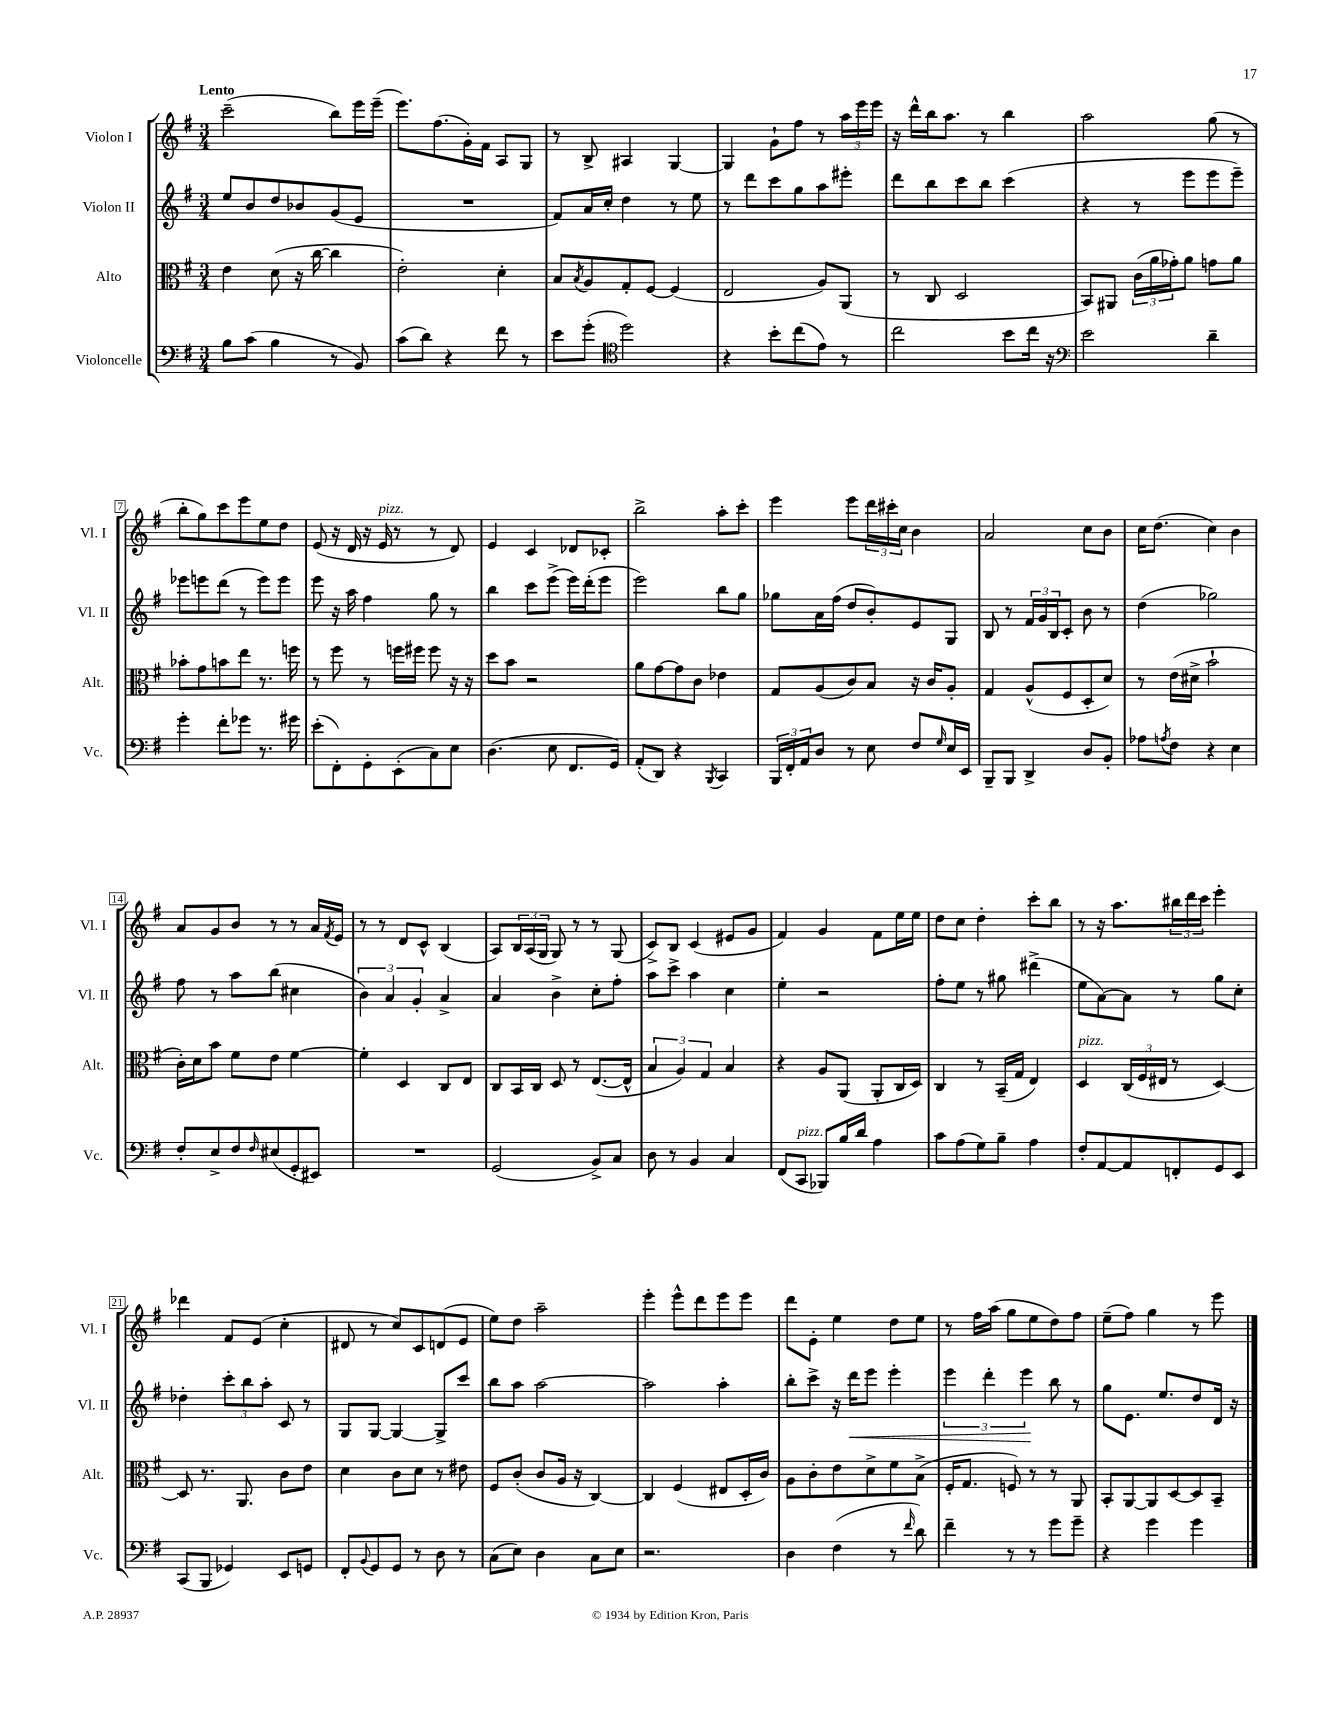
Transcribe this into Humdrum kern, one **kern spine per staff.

**kern	**kern	**kern	**kern
*staff4	*staff3	*staff2	*staff1
*clefF4	*clefC3	*clefG2	*clefG2
*k[f#]	*k[f#]	*k[f#]	*k[f#]
*M3/4	*M3/4	*M3/4	*M3/4
8B	4e	8ee	(2ccc~
(8c	.	8b	.
4B	(8d	8dd	.
.	16r	8b-	.
.	[16cc	.	.
8r	4cc]	(8g	8bb)
8BB)	.	8e	16eee
.	.	.	(16eee~
=	=	=	=
(8c	2e')	2.r	8.eee)
8d)	.	.	.
.	.	.	(8.ff#
4r	.	.	.
.	.	.	16g')
.	.	.	16f#
8f#	4d'	.	8A
8r	.	.	8G
=	=	=	=
8e	8B	8f#)	8r
.	8qB	.	.
(8g'	8A	16a	8B^
.	.	16cc'	.
*clefC4	*	*	*
2dd)	8G'	4dd	4A#
.	[8F#	.	.
.	(4F#]	8r	[4G
.	.	8ee	.
=	=	=	=
4r	2E	8r	4G]
.	.	8ddd	.
8b'	.	8ccc	8g`
(8cc	.	8gg	8ff#
8e)	8A)	8aa	8r
8r	(8AA	8eee#'	24aa
.	.	.	24eee
.	.	.	24eee
=	=	=	=
2cc	8r	8ddd	16r
.	.	.	16ddd^^
.	8C	8bb	16bb
.	.	.	8.aa
.	2D	8ccc	.
.	.	8bb	8r
8b	.	(4ccc	4bb
16cc	.	.	.
16r	.	.	.
=	=	=	=
*clefF4	*	*	*
2e	8BB)	4r	2aa
.	8AA#	.	.
.	(24c	8r	.
.	24a	.	.
.	24g-')	.	.
.	8a	8eee	.
4d~	8g	8eee	(8gg
.	8a	8eee~)	8r
=	=	=	=
4g'	8b-'	8eee-	8bb'
.	8g	8eee	8gg)
8f#'	8b	(8ddd	8ccc
8g-	8ee	8r	8eee
8.r	8.r	8eee)	8ee
.	.	8eee	8dd
16g#	16ff	.	.
=	=	=	=
(8e'	8r	8eee	(8e
8FF#')	8ff#	16r	16r
.	.	16aa	16d
8GG'	8r	4ff#	16r
.	.	.	16e
(8EE'	16ff	.	8r
.	16ff#	.	.
8C)	8ff#	8gg	8r
8E	16r	8r	8d)
.	16r	.	.
=	=	=	=
(4.D	8dd	4bb	4e
.	8b	.	.
.	2r	8ccc	4c
8E	.	(8eee^	.
8.FF#	.	16eee)	8d-
.	.	(16ddd'	.
.	.	8eee	8c-'
16GG)	.	.	.
=	=	=	=
(8AA'	8a	2eee)	2bb^
8DD)	[8g	.	.
4r	8g]	.	.
.	8c	.	.
8qBBB	.	.	.
4CC	4e-	8bb	8aa'
.	.	8gg	8ccc'
=	=	=	=
24BBB	8G	8gg-	4eee
24FF#'	.	.	.
24AA	.	.	.
8D	(8A	16a	.
.	.	(16ff#	.
8r	8c)	8dd	8eee
8E	8B	8b')	24ddd
.	.	.	24ccc#'
.	.	.	24cc
8F#	16r	8e	4b
.	16c	.	.
16qqG	.	.	.
16E	8A'	8G	.
16EE	.	.	.
=	=	=	=
8BBB~	4G	8B	2a
8BBB	.	8r	.
4DD^	(8A^^	24f#	.
.	.	24g	.
.	.	24B	.
.	8F#	8c'	.
8D	8D'	8b	8cc
8BB'	8d)	8r	8b
=	=	=	=
8A-	8r	(4dd	16cc
.	.	.	(8.dd
8qA	.	.	.
8F#	(16e	.	.
.	16d#^	.	.
4r	2b`	2gg-)	4cc)
4E	.	.	4b
=	=	=	=
8F#'	16c')	8ff#	8a
.	16d	.	.
8E^	8b	8r	8g
8F#	8f#	8aa	8b
16qqF#	.	.	.
(8E#	8e	(8bb	8r
8GG'	[4f#	4cc#	8r
8EE#)	.	.	16a
.	.	.	8qf#
.	.	.	16e
=	=	=	=
2.r	4f#']	6b)	8r
.	.	.	8r
.	.	6a	.
.	4D	.	8d
.	.	6g'	.
.	.	.	8c^^
.	8C	4a^	(4B
.	8E	.	.
=	=	=	=
(2GG	8C	4a	8A)
.	16BB	.	24B
.	.	.	(24A
.	16C	.	.
.	.	.	24G
.	8D	4b^	8G)
.	8r	.	8r
8BB^)	([8.E	8cc'	8r
8C	.	8ff#'	(8G
.	16E^^]	.	.
=	=	=	=
8D	6B	8aa	8c^)
8r	.	8ccc^	8B
.	6A)	.	.
4BB	.	4aa	(4c
.	6G	.	.
4C	4B	4cc	8e#
.	.	.	8g
=	=	=	=
(8FF#	4r	4ee'	4f#)
8CC	.	.	.
8BBB-)	8A	2r	4g
16B	(8AA	.	.
16d	.	.	.
4A	8AA'	.	8f#
.	16C	.	16ee
.	16D)	.	16ee
=	=	=	=
8c	4C	8ff#'	8dd
(8A	.	8ee	8cc
8G)	8r	8r	4dd'
8B~	(16BB~	8gg#	.
.	16G	.	.
4A	4E)	(4ddd#^	8ccc'
.	.	.	8bb
=	=	=	=
8F#'	4D	8ee	8r
[8AA	.	[8a)	16r
.	.	.	8.aa
8AA]	(24C	8a]	.
.	24F#	.	.
.	24E#	.	.
8FF'	8r	8r	24bb#
.	.	.	24ddd
.	.	.	24ccc
8GG	[4D)	8gg	4eee'
8EE	.	8cc'	.
=	=	=	=
(8CC	8D]	4dd-'	4ddd-
8BBB	8.r	.	.
4GG-)	.	12ccc'	8f#
.	8.AA	.	.
.	.	12bb	.
.	.	.	(8e
.	.	12aa'	.
8EE	8c	8c	4cc'
8GG	8e	8r	.
=	=	=	=
8FF#'	4d	8G	8d#
8qqBB	.	.	.
8GG	.	[8G	8r
8GG	8c	4G_	8cc)
8r	8d	.	8c
8D	8r	8G^]	(8d
8r	8e#	8ccc	8e
=	=	=	=
(8C	8F#	8bb	8ee)
8E)	(8c'	8aa	8dd
4D	8c	[2aa	2aa~
.	16A	.	.
.	16r	.	.
8C	[4C)	.	.
8E	.	.	.
=	=	=	=
2.r	4C]	2aa]	4eee'
.	(4F#	.	8eee^^
.	.	.	8ddd
.	8E#	4aa'	8eee
.	16D'	.	8eee
.	16c)	.	.
=	=	=	=
4D	8A	8bb'	8ddd
.	8c'	8ccc^	8e'
(4F#	8e	16r	4ee
.	.	16ddd	.
.	8d^	8eee	.
8r	8f#	4eee'	8dd
16qqf#	.	.	.
8d)	(8B^	.	8ee
=	=	=	=
4f#~	16F#'	6eee	8r
.	8.G	.	.
.	.	.	16ff#
.	.	6ddd'	.
.	.	.	(16aa
8r	8F)	.	8gg
.	.	6eee	.
8r	8r	.	8ee
8g	8r	8bb	8dd)
8g~	8AA	8r	8ff#
=	=	=	=
4r	8BB'	8gg	(8ee~
.	[8AA	8.e	8ff#)
4g	8AA]	.	4gg
.	.	8.ee	.
.	[8D	.	.
4g	8D]	8dd	8r
.	8BB~	16d	8eee
.	.	16r	.
==	==	==	==
*-	*-	*-	*-
